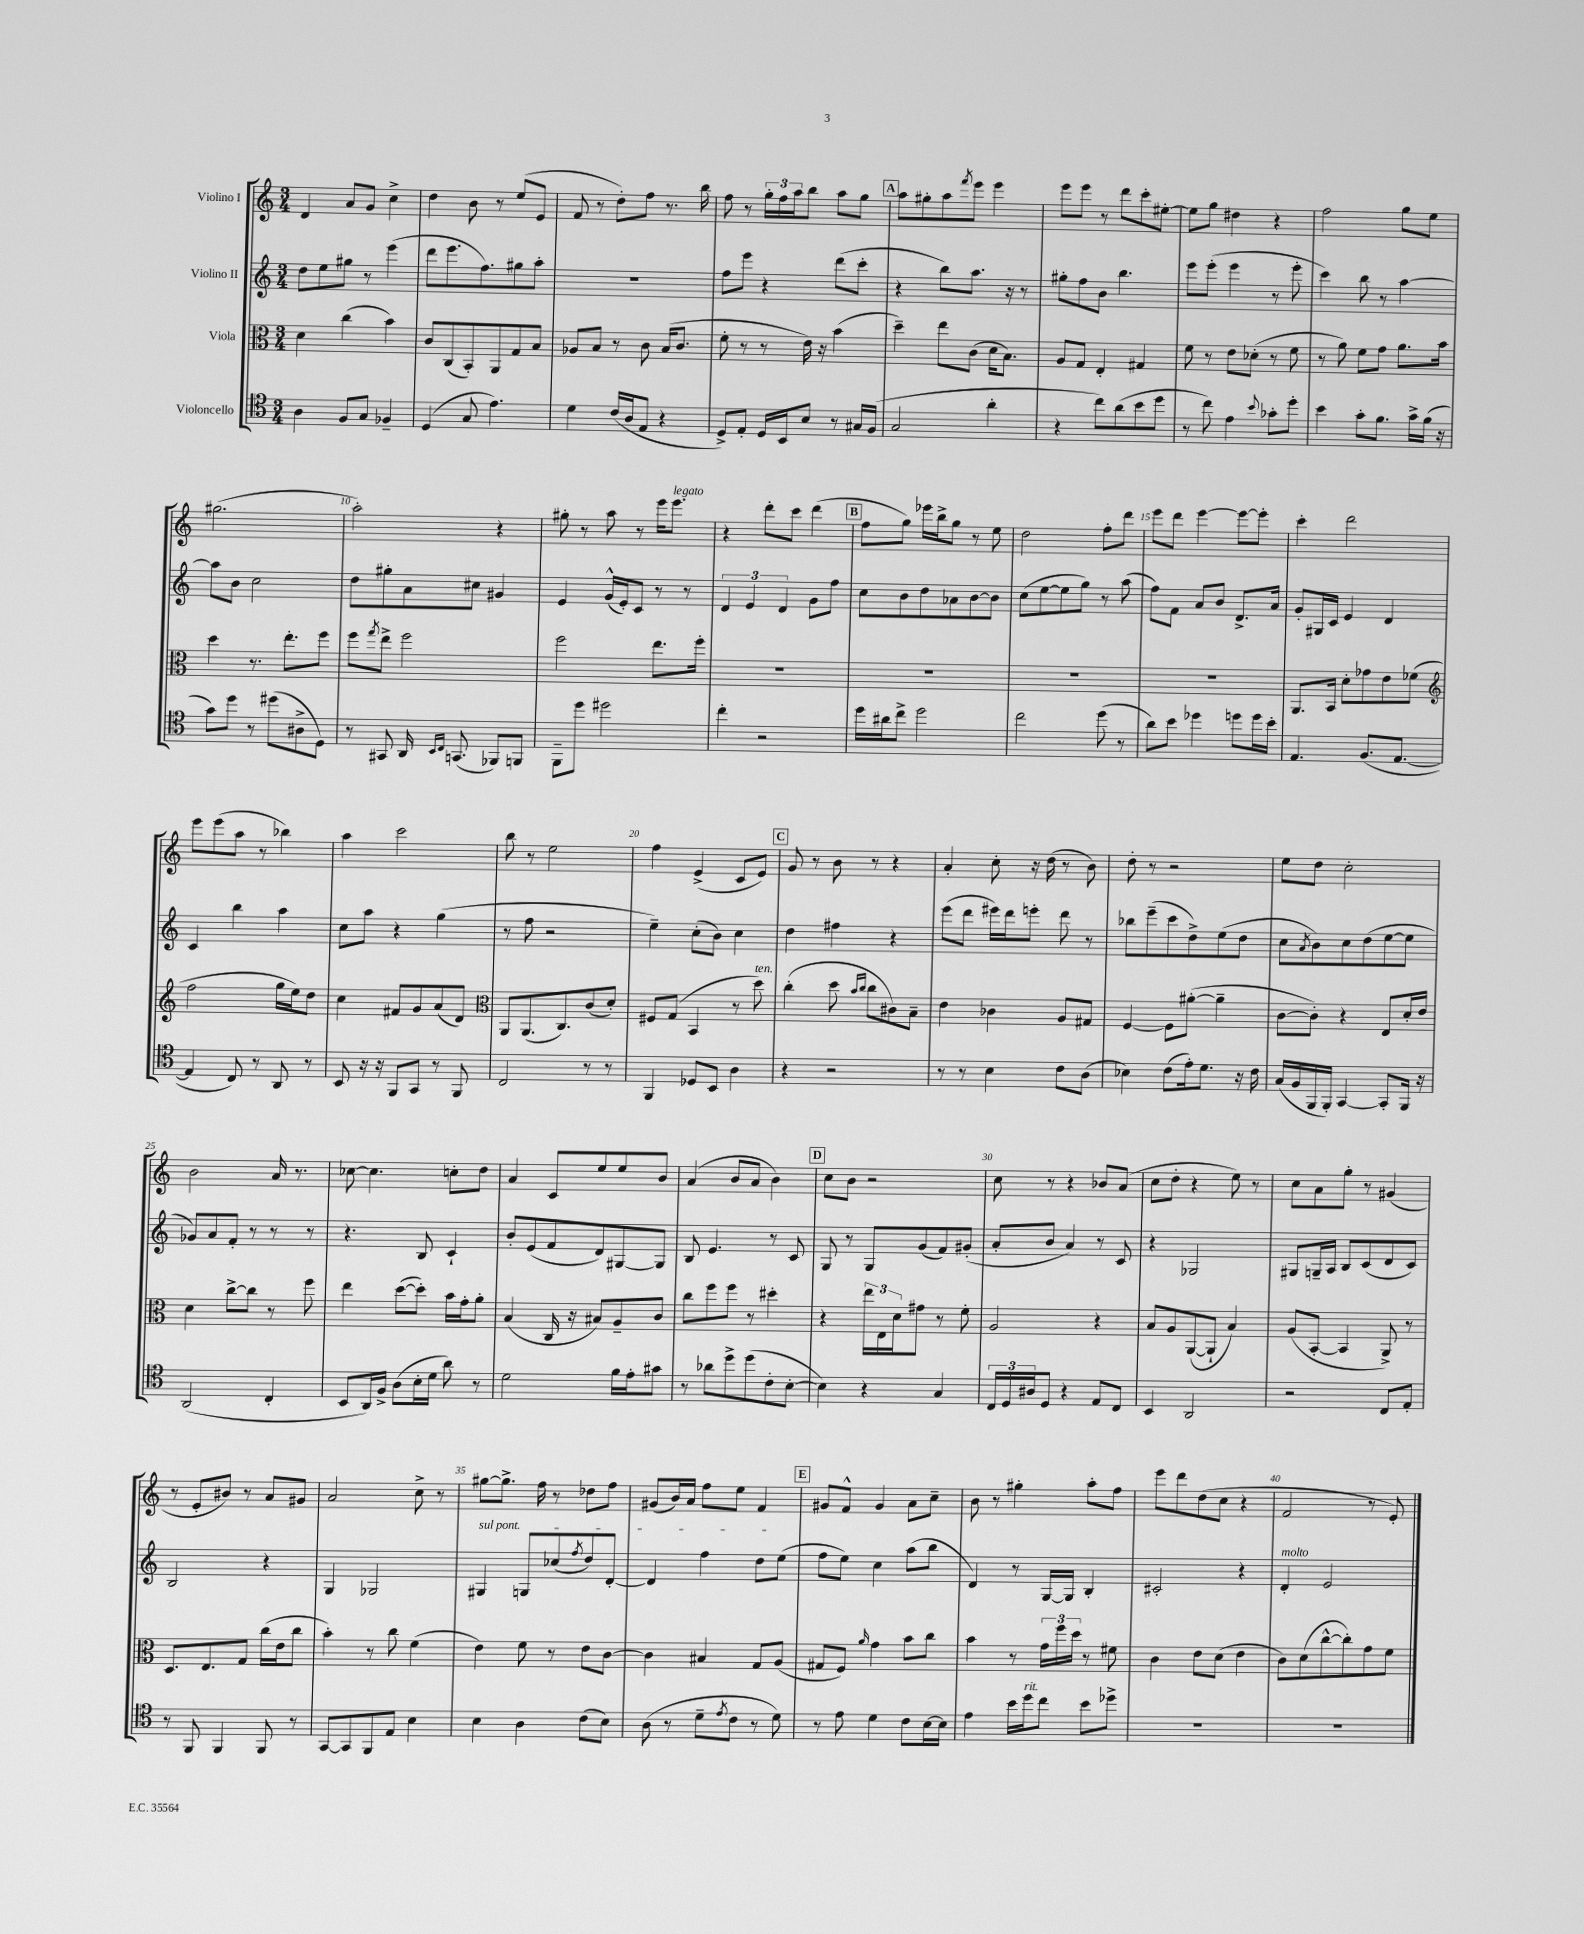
<<
\new StaffGroup <<
\new Staff = "s0" \with { instrumentName = "Violino I" } {
    \clef treble \key c \major \numericTimeSignature \time 3/4
    d'4 a'8 g'8 c''4-> |
    d''4 b'8 r8 e''8( e'8 |
    f'8 r8 d''8-.) f''8 r8. b''16 |
    f''8 r8 \tuplet 3/2 { g''16-. f''16 a''16 } b''8 a''8 g''8 |
    \mark \markup { \box "A" } a''8 gis''8-. a''8 \acciaccatura { f'''8 } e'''8 e'''4 |
    e'''8 e'''8 r8 d'''8 c'''8-. eis''8~-. |
    eis''8 g''8 dis''4 r4 |
    f''2 g''8 e''8 |
    gis''2.( |
    a''2-.) r4 |
    gis''8-. r8 a''8 r8 e'''16 e'''8.^\markup { \italic "legato" } |
    r4 d'''8-. c'''8 d'''4( |
    \mark \markup { \box "B" } f''8 g''8) ees'''16 b''16-> g''8 r8 e''8 |
    d''2 f''8-. d'''8 |
    e'''8 d'''8 e'''4~ e'''8~ e'''8-. |
    c'''4-. d'''2 |
    e'''8 e'''8( a''8 r8 bes''4) |
    a''4 c'''2 |
    b''8 r8 e''2 |
    f''4 e'4->( c'8 e'8) |
    \mark \markup { \box "C" } g'8 r8 b'8 r8 r4 |
    a'4-. c''8-. r16 d''16( r8 b'8) |
    d''8-. r8 r2 |
    e''8 d''8 c''2-. |
    b'2 a'16 r8. |
    ces''8~ ces''4. c''8-. d''8 |
    a'4 c'8 e''8 e''8 b'8 |
    a'4( b'8 a'8 b'4) |
    \mark \markup { \box "D" } c''8 b'8 r2 |
    c''8 r8 r4 bes'8 a'8( |
    c''8 d''8-. r4 e''8) r8 |
    c''8 a'8 g''8-. r8 gis'4( |
    r8 e'8-. bis'8) r8 a'8 gis'8 |
    a'2 c''8-> r8 |
    gis''8~ gis''8.-> f''16 r8 des''8 f''8 |
    gis'8( b'16) a'16 f''8 e''8 f'4 |
    \mark \markup { \box "E" } gis'8 f'8-^ gis'4 a'8 c''8-- |
    b'8 r8 gis''4-. a''8-. f''8 |
    e'''8 d'''8 d''8( c''8 r4 |
    f'2 r8 e'8-.) \bar "|." |
}
\new Staff = "s1" \with { instrumentName = "Violino II" } {
    \clef treble \key c \major \numericTimeSignature \time 3/4
    d''8 e''8 gis''8 r8 e'''4( |
    d'''8 e'''8. f''8.) gis''8 a''8-. |
    R2. |
    f''8 e'''8 r4 d'''8( c'''8-. |
    \mark \markup { \box "A" } r4 b''8) a''8. r16 r8 |
    gis''8-. f''8 b'8 b''4. |
    e'''8 e'''8-.( e'''4 r8 e'''8-. |
    c'''4) b''8 r8 a''4~ |
    a''8 b'8 c''2 |
    d''8 gis''8-. a'8 cis''8 gis'4 |
    e'4 g'16-^( e'16-.) c'8 r8 r8 |
    \tuplet 3/2 { d'4 e'4 d'4 } g'8 f''8 |
    \mark \markup { \box "B" } c''8 b'8 d''8 aes'8 b'8~ b'8 |
    c''8( e''8~ e''8 g''8) r8 a''8( |
    f''8) f'8 a'8 b'8 d'8.-> a'16 |
    g'8-. gis16 c'16 e'4 d'4 |
    c'4 b''4 a''4 |
    c''8 a''8 r4 g''4( |
    r8 f''8 r2 |
    e''4--) c''8-.( b'8) c''4 |
    \mark \markup { \box "C" } d''4 fis''4 r4 |
    e'''8( d'''8 eis'''16) d'''16 e'''8-. d'''8 r8 |
    bes''8 e'''8--( c'''8 d''8->) e''8( d''8 |
    c''8 \acciaccatura { a'8 } b'8) c''8 d''8( e''8~ e''8 |
    ges'8) a'8 f'8-. r8 r8 r8 |
    r4. b8 c'4-! |
    b'8-. e'8( f'8 d'8) gis8~ gis8 |
    b8 e'4. r8 c'8 |
    \mark \markup { \box "D" } g8 r8 g8 g'8( f'8) gis'8-.( |
    a'8-. b'8 a'4) r8 c'8 |
    r4 ges2 |
    gis8 g16-- a16 b8 c'8( d'8 c'8) |
    b2 r4 |
    g4 ges2 |
    \once \override TextSpanner.bound-details.left.text = \markup { \italic "sul pont." } gis4\startTextSpan g8 ces''8( \acciaccatura { f''8 } d''8) d'8~-. |
    d'4 f''4 d''8 e''8\stopTextSpan( |
    \mark \markup { \box "E" } f''8 e''8) c''4 a''8( b''8 |
    d'4) r8 g16~ g16 b4-. |
    cis'2-. r4 |
    d'4-.^\markup { \italic "molto" } e'2 \bar "|." |
}
\new Staff = "s2" \with { instrumentName = "Viola" } {
    \clef alto \key c \major \numericTimeSignature \time 3/4
    d'4 c''4( b'4) |
    c'8 c8( b,8-.) a,8 g8 b8 |
    aes8 b8 r8 c'8 b16( c'8. |
    f'8-. r8 r8 e'16) r16 b'4( |
    \mark \markup { \box "A" } d''4--) e''8 c'8( d'16 b8.) |
    a8 g8 e4-. gis4 |
    f'8 r8 e'8 des'8-.( r8 f'8 |
    r8 a'8) f'8 g'8 a'8. b'16 |
    d''4 r8. e''8.-. f''8 |
    f''8 \acciaccatura { g''8 } e''8-> f''2 |
    f''2 e''8. f''16-. |
    R2. |
    \mark \markup { \box "B" } R2. |
    R2. |
    R2. |
    a,8. b,16 d'8-. ges'8 e'8 fes'8( |
    \clef treble f''2 g''16 e''16) d''8 |
    c''4 fis'8 g'8 a'8( d'8) |
    \clef alto a,8 a,8.( c8.) c'8( d'8-.) |
    fis8 g8( b,4 r8 d''8^\markup { \italic "ten." }) |
    \mark \markup { \box "C" } c''4-.( d''8 \grace { b'16 c''16 } c''8 cis'8) b8-- |
    e'4 ces'4 a8 gis8 |
    f4~ f8 ais'8~-.( ais'4-- |
    c'8~ c'8-.) r4 e8 d'16-. e'16 |
    d'4 c''8~-> c''8 r8 f''8 |
    e''4 d''8~( d''8-.) b'16 g'16-. a'8-. |
    b4( c16 r16 bis8) a8-- c'8 |
    c''8 f''8 f''8 r8 dis''4-. |
    \mark \markup { \box "D" } r4 \tuplet 3/2 { e''16 e16 d'16 } gis'8 r8 f'8-. |
    a2 r4 |
    b8 a8 a,8~( a,8-! b4) |
    a8( b,8~-. b,4 a,8->) r8 |
    d8. e8. g8 c''16( e'16 c''8 |
    b'4-.) r8 c''8 f'4( |
    e'4) f'8 r8 e'8 c'8~ |
    c'4 bis4 g8 a8( |
    \mark \markup { \box "E" } gis8 f8) \grace { a'16 } g'4 b'8 c''8 |
    b'4 r8 \tuplet 3/2 { g'16 f''16 d''16 } r8 fis'8 |
    c'4 e'8 d'8( e'4 |
    c'8) d'8( c''8~-^ c''8-.) g'8 f'8 \bar "|." |
}
\new Staff = "s3" \with { instrumentName = "Violoncello" } {
    \clef tenor \key c \major \numericTimeSignature \time 3/4
    a4 f8 g8 fes4-- |
    d4( g8 e'4.) |
    d'4 c'16( a16 e8 r4 |
    d8->) e8-. d16 b,16 b8 r8 gis16 f16( |
    \mark \markup { \box "A" } g2 a'4-. |
    r4 c''8) a'8( b'8 d''8 |
    r8 c''8) e'4 \appoggiatura { b'8 } ges'8-. d''8-. |
    b'4 g'8-. f'8. g'16-> f'16( r16 |
    g'8) d''8 r8 dis''8( ais8-> d8) |
    r8 gis,8 a,16 \grace { b,16 c16 } g,8.( fes,8) f,8 |
    f,8-- d''8 dis''2 |
    c''4-. r2 |
    \mark \markup { \box "B" } d''16 ais'16 c''8-> d''2 |
    c''2 d''8( r8 |
    a'8) b'8 des''4 d''8 d''16 b'16-. |
    e4. f8.( e8.~ |
    e4 c8) r8 a,8 r8 |
    b,8 r16 r16 f,8 g,8 r8 f,8 |
    c2 r8 r8 |
    f,4 des8 b,8 a4 |
    \mark \markup { \box "C" } r4 r2 |
    r8 r8 b4 c'8 a8( |
    bes4) c'8( e'16-.) d'8. r16 c'16 |
    g16( f16 f,16 f,16-.) g,4~ g,8-. f,16 r16 |
    a,2( c4-. |
    b,8 a,16) f16-> a8( b16-. d'16 a'8) r8 |
    d'2 f'16 e'16-. gis'8 |
    r8 aes'8 d''8-> d''8( c'8-. b8~-. |
    \mark \markup { \box "D" } b4) r4 g4 |
    \tuplet 3/2 { c16 d16 ais16 } d8 r4 e8 c8 |
    b,4 a,2 |
    r2 c8 e8-. |
    r8 f,8 f,4 f,8 r8 |
    g,8~ g,8 f,8 e8 b4 |
    b4 a4 c'8( b8) |
    a8( r8 d'8-- \acciaccatura { e'8 } c'8 r8 d'8) |
    \mark \markup { \box "E" } r8 e'8 d'4 c'8 b16~ b16 |
    e'4 b'16 d''16^\markup { \italic "rit." } c''8 b'8 des''8-> |
    R2. |
    R2. \bar "|." |
}
>>
>>
\layout { \context { \Score \override BarNumber.break-visibility = ##(#f #t #t) barNumberVisibility = #(every-nth-bar-number-visible 5) } }
